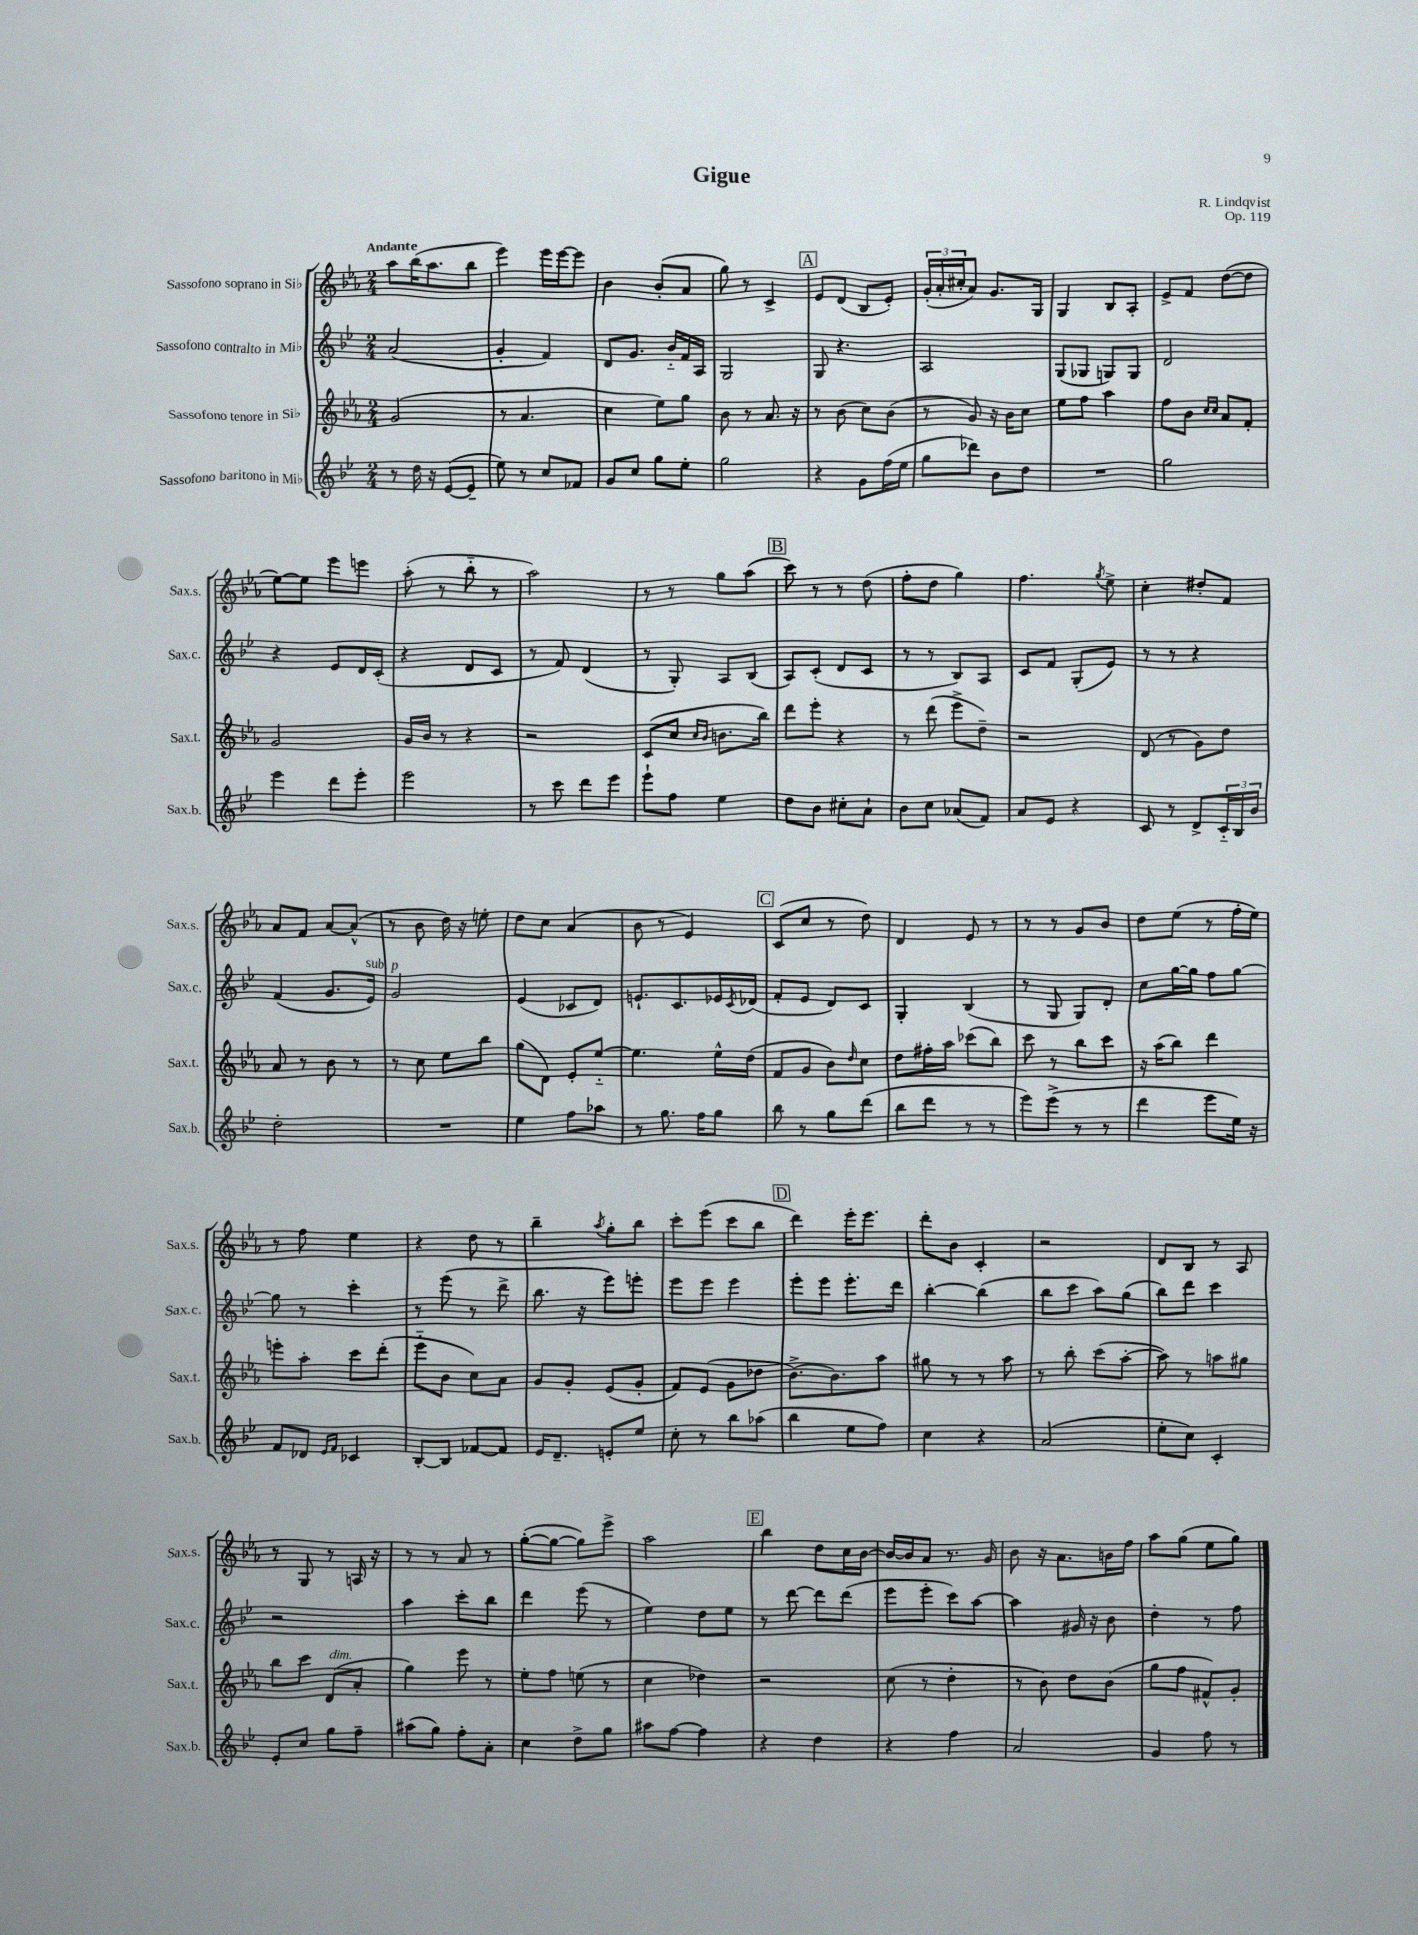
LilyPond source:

\header { title = "Gigue" composer = "R. Lindqvist" opus = "Op. 119" }
<<
\new StaffGroup <<
\new Staff = "s0" \with { instrumentName = "Sassofono soprano in Sib" shortInstrumentName = "Sax.s." } {
    \clef treble \key ees \major \numericTimeSignature \time 2/4 \tempo "Andante"
    aes''8 bes''16( aes''8. bes''8 |
    ees'''4) ees'''16 ees'''16~ ees'''8 |
    bes'4 bes'8-.( aes'8 |
    g''8) r8 c'4-> |
    \mark \markup { \box "A" } ees'8 d'8( bes8 ees'8-.) |
    \tuplet 3/2 { g'16-.( aes'16-. cis''16-. } aes'8) g'8. g16 |
    g4 bes8 aes8-. |
    ees'8-> f'8 d''8~( d''8 |
    ees''8~) ees''8 ees'''8 e'''8 |
    aes''8-.( r8 bes''8-_ r8 |
    aes''2) |
    r8 r8 g''8 aes''8( |
    \mark \markup { \box "B" } c'''8) r8 r8 d''8( |
    f''8-. d''8 g''4) |
    f''4. \acciaccatura { g''8 } ees''8-> |
    c''4-. dis''8-. f'8 |
    aes'8 f'8 aes'8~ aes'8-^( |
    r8 bes'8 d''16) r16 e''8-. |
    d''8 c''8 aes'4( |
    bes'8 r8 ees'4) |
    \mark \markup { \box "C" } c'8( c''8 r8 d''8) |
    d'4 ees'8 r8 |
    r8 r8 g'8 bes'8 |
    d''8 ees''8( r8 f''16-. ees''16) |
    r8 f''8 ees''4 |
    r4 d''8 r8 |
    bes''4-- \acciaccatura { aes''8 } g''8-. bes''8 |
    c'''8-. ees'''8( c'''8 bes''8 |
    \mark \markup { \box "D" } d'''4) ees'''16-. ees'''8. |
    d'''8-. bes'8 c'4-. |
    r2 |
    d'8 bes8 r8 aes8 |
    r8 g8 r8 a16 r16 |
    r8 r8 aes'8 r8 |
    g''8~-.( g''8~ g''8) ees'''8-> |
    aes''2 |
    \mark \markup { \box "E" } bes''4 d''8 c''16 bes'16~ |
    bes'16~ bes'16 aes'8 r8. g'16 |
    bes'8 r16 aes'8. b'16 f''16 |
    aes''8 g''8( ees''8 g''8) \bar "|." |
}
\new Staff = "s1" \with { instrumentName = "Sassofono contralto in Mib" shortInstrumentName = "Sax.c." } {
    \clef treble \key bes \major \numericTimeSignature \time 2/4
    a'2( |
    g'4-. f'4) |
    d'8 g'8. bes'16-_ f'16 a16 |
    g2 |
    \mark \markup { \box "A" } g8 r4. |
    a2 |
    g8( ges8 g8) g8 |
    d'2 |
    r4 ees'8 d'16 c'16-.( |
    r4 d'8 c'8 |
    r8 f'8) d'4( |
    r8 g8-.) a8 bes8( |
    \mark \markup { \box "B" } a8) c'8-.( d'8 c'8 |
    r8 r8 bes8) a8 |
    c'8 f'8 g8-.( ees'8) |
    r8 r8 r4 |
    f'4( g'8. ees'16^\markup { \italic "sub. p" }) |
    g'2 |
    ees'4( ces'8 d'8) |
    e'8.-! c'8. ees'16 \acciaccatura { c'8 } des'16( |
    \mark \markup { \box "C" } f'8-. ees'8 d'8) c'8 |
    g4-. bes4( |
    r8 g8 g8) d'8-. |
    c''8 g''16~ g''16 f''8 g''8~ |
    g''8 r8 c'''4-. |
    r8 ees'''8( r8 d'''8-> |
    bes''8. r16 ees'''8) e'''8-. |
    ees'''8 ees'''8 ees'''4 |
    \mark \markup { \box "D" } ees'''8-. ees'''8 ees'''8.-. d'''16 |
    bes''4~-. bes''4( |
    bes''8 c'''8 a''8) g''8( |
    bes''8) d'''8 c'''4 |
    r2 |
    a''4 c'''8-. bes''8 |
    d'''4 ees'''8( r8 |
    ees''4) d''8 ees''8 |
    \mark \markup { \box "E" } r8 d'''8~ d'''8 d'''8( |
    ees'''8 ees'''8-. c'''8) a''8~ |
    a''4 gis'16 r16 bes'8 |
    d''4-. r8 f''8 \bar "|." |
}
\new Staff = "s2" \with { instrumentName = "Sassofono tenore in Sib" shortInstrumentName = "Sax.t." } {
    \clef treble \key ees \major \numericTimeSignature \time 2/4
    g'2( |
    r8 aes'4. |
    c''4 ees''8) g''8 |
    bes'8 r8 aes'8. r16 |
    \mark \markup { \box "A" } r8 bes'8( c''8) bes'8( |
    r8 g'8) r16 bes'16 c''8 |
    ees''8 f''8 aes''4 |
    f''8 bes'8 \grace { c''16 c''16 } aes'8 f'8-. |
    g'2 |
    g'16 bes'16 r8 r4 |
    r2 |
    c'8( c''8 \grace { c''16 bes'16 } b'8. bes''16) |
    \mark \markup { \box "B" } d'''8 ees'''8-. r4 |
    r8 d'''8( ees'''8-> d''8--) |
    r2 |
    d'8( r8 g'8) d''8 |
    aes'8 r8 bes'8 r8 |
    r8 c''8 ees''8 bes''8 |
    g''8( d'8) ees'8-. ees''8~-_ |
    ees''4. ees''16-^ d''16( |
    \mark \markup { \box "C" } f'8 g'8 bes'8) \grace { d''16 } c''8 |
    d''8 fis''16-. aes''16 ces'''8( bes''8) |
    c'''8 r8 bes''8 c'''8 |
    r16 aes''16( bes''8) d'''4 |
    e'''8-. aes''8-. c'''8 d'''8-.( |
    ees'''8-_ bes'8 c''8) aes'8 |
    g'8 g'8-. ees'8( g'8-. |
    f'8) ees'8( g'8 des''8 |
    \mark \markup { \box "D" } bes'8.~->) bes'8. aes''8 |
    gis''8 r8 r8 aes''8 |
    r8 bes''8-. c'''8( aes''8~-. |
    aes''8) r8 a''8 gis''8 |
    bes''8 c'''8 d'8^\markup { \italic "dim." }( aes'8-. |
    g''4) ees'''8 r8 |
    ees''8-. f''8 e''8( r8 |
    c''4 des''4) |
    \mark \markup { \box "E" } r2 |
    c''8( r8 d''4-. |
    r8 bes'8) d''8 bes'8( |
    g''8 f''8 fis'8-^) g'8-. \bar "|." |
}
\new Staff = "s3" \with { instrumentName = "Sassofono baritono in Mib" shortInstrumentName = "Sax.b." } {
    \clef treble \key bes \major \numericTimeSignature \time 2/4
    r8 d''16 r16 ees'8~( ees'8-- |
    ees''8) r8 c''8 fes'8 |
    g'8 c''8 g''8 ees''8-. |
    g''2 |
    \mark \markup { \box "A" } r4 g'8 f''16( ees''16 |
    g''8 des'''8) bes'8 d''8 |
    R2 |
    g''2 |
    ees'''4 d'''8 ees'''8-. |
    ees'''2 |
    r8 c'''8 d'''8 ees'''8 |
    ees'''8-! f''8 ees''4 |
    \mark \markup { \box "B" } d''8 bes'8 cis''8-. a'8-! |
    bes'8 c''8 aes'8( f'8) |
    a'8 ees'8 r4 |
    c'8 r8 d'8-> \tuplet 3/2 { c'16-_ bes16 bes'16 } |
    d''2-. |
    R2 |
    ees''4 f''8 aes''8 |
    r8 g''8. f''16 g''8 |
    \mark \markup { \box "C" } bes''8 r8 g''8 d'''8( |
    bes''8 d'''8 r8 r8 |
    ees'''8) ees'''8->( r8 r8 |
    d'''4 ees'''8 ees''16) r16 |
    f'8 des'8 \grace { ees'16 f'16 } ces'4 |
    bes8~-. bes8 fes'8~ fes'8 |
    ees'16 d'8.-- e'8-. ees''8 |
    c''8-. r8 bes''8 aes''8( |
    \mark \markup { \box "D" } bes''4 ees''8 f''8) |
    c''4 r4 |
    a'2( |
    ees''8-. c''8) c'4-. |
    ees'8-. c''8 g''8 f''8-- |
    ais''8( g''8) f''8-. a'8-. |
    c''4 d''8-> g''8 |
    ais''8 f''8~ f''4 |
    \mark \markup { \box "E" } r4 d''4 |
    r4 f''4 |
    a'2 |
    g'4 f''8 r8 \bar "|." |
}
>>
>>
\layout { \context { \Score \remove "Bar_number_engraver" } }
